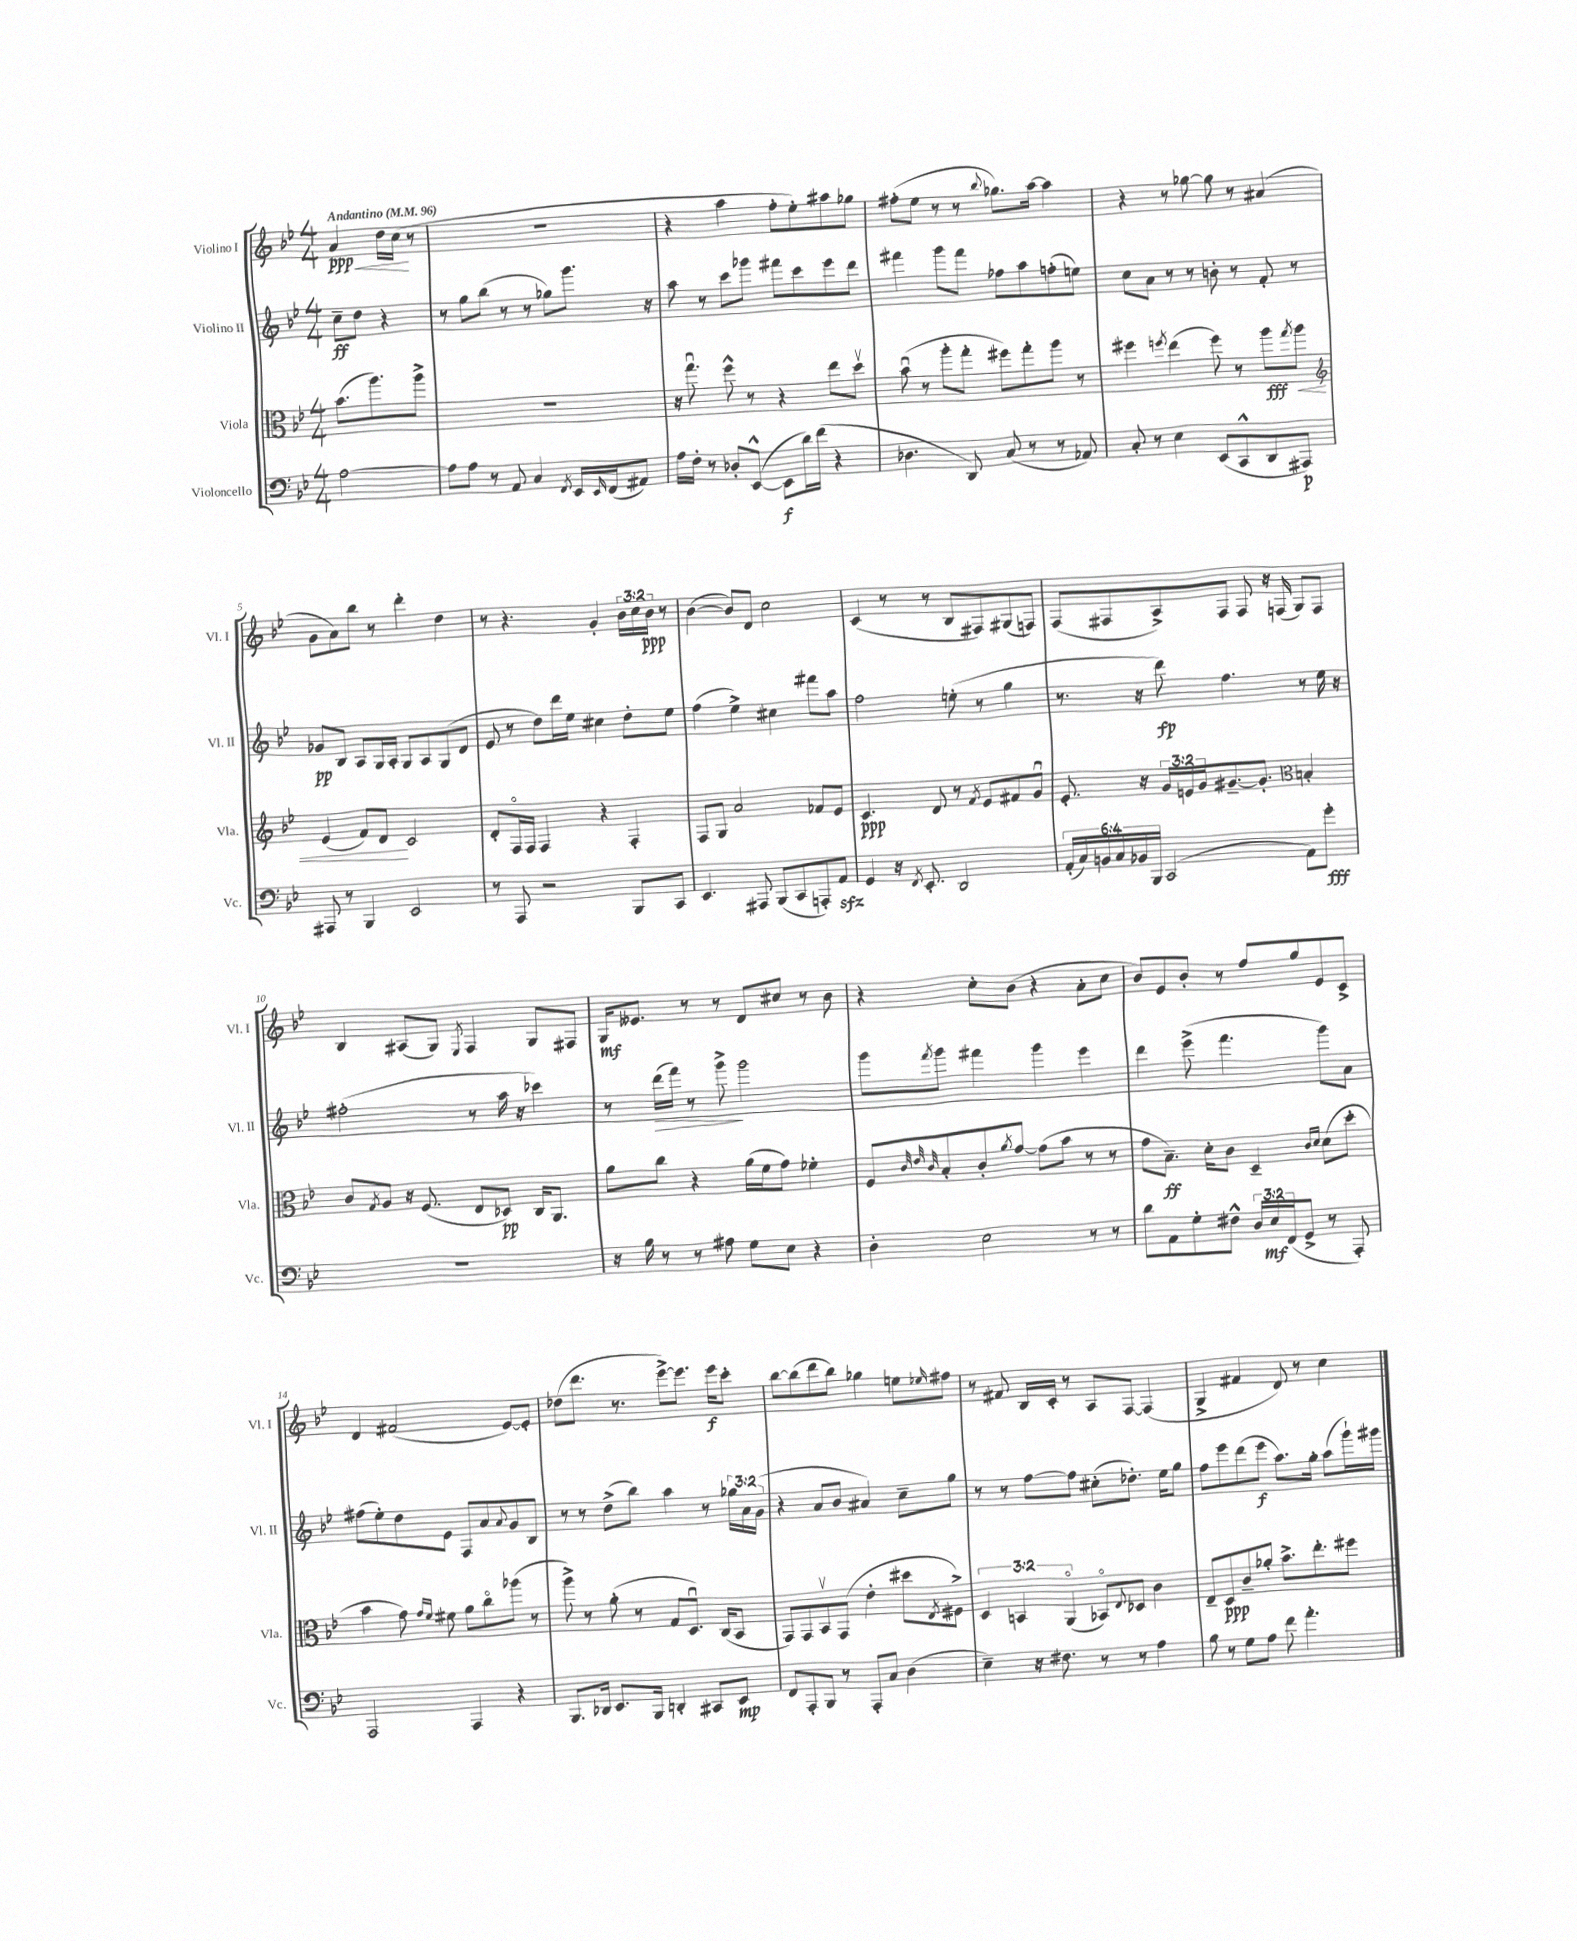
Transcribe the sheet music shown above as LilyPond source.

<<
\new StaffGroup <<
\new Staff = "s0" \with { instrumentName = "Violino I" shortInstrumentName = "Vl. I" } {
    \clef treble \key bes \major \numericTimeSignature \time 4/4 \override Staff.TupletNumber.text = #tuplet-number::calc-fraction-text \partial 2 \tempo "Andantino" 4 = 96
    a'4\ppp\< d''16 c''16\!( r8 |
    R1 |
    r4 a''4 f''8-. ees''8-.) ais''8 ges''8 |
    fis''8-.( ees''8 r8 r8 \appoggiatura { bes''8 } ges''8.) a''16~ a''4 |
    r4 r8 ges''8~ ges''8 r8 ais'4( |
    g'8 a'8) bes''8 r8 d'''4-. d''4 |
    r8 r4. g'4-. \tuplet 3/2 { bes'16 c''16 bes'16\ppp } r8 |
    bes'4~( bes'8) d'8 c''2 |
    c'4( r8 r8 bes8 fis8) gis8( f8) |
    f8( fis8 a8->) fis8 fis8 r16 f16( g8) f8 |
    bes4 ais8( g8) \acciaccatura { ees8 } f4 g8 fis8 |
    g16\mf eeses'8. r8 r8 d'8 cis''8 r8 bes'8 |
    r4 c''8-. bes'8( r4 a'8-. c''8 |
    bes'8) ees'8 bes'8-. r8 f''8 g''8 ees'8 c'8-> |
    d'4 fis'2( ees'8~) ees'8-. |
    des''8( d'''8. r8. ees'''8~->) ees'''8. ees'''16\f c'''8-. |
    bes''8~ bes''8( d'''8 bes''8) ges''4 e''8 \grace { ees''16 } fis''8 |
    r8 fis'8 bes16 c'16-. r8 a8 f8~ f4( |
    g4-> fis'4 d'8) r8 c''4 \bar "|." |
}
\new Staff = "s1" \with { instrumentName = "Violino II" shortInstrumentName = "Vl. II" } {
    \clef treble \key bes \major \numericTimeSignature \time 4/4 \override Staff.TupletNumber.text = #tuplet-number::calc-fraction-text \partial 2
    c''8--\ff d''8 r4 |
    r8 g''8 bes''8( r8 r8 ges''8) g'''8. r16 |
    a''8 r8 c'''8 ges'''8 fis'''8 c'''8 ees'''8 d'''8 |
    fis'''4 g'''8 fis'''8 fes''8 a''8 f''8-.( e''8) |
    c''8 a'8 r8 r8 b'8-. r8 f'8-. r8 |
    ges'8\pp bes8 a8 g16 a16-. g8 a8 g8( d'8 |
    ees'8 r8 d''8) d'''16 ees''16 cis''4 d''8-. ees''8 |
    f''4( ees''4->) cis''4 fis'''8 a''8 |
    f''2 e''8-.( r8 g''4 |
    r8. r16 d'''8\fp) f''4. r8 ees''16 r16 |
    fis''2-.( r8 a''16 r16 ces'''4) |
    r8 d'''16\>( f'''16) r8 g'''8->\! g'''2 |
    g'''8 \acciaccatura { f'''8 } g'''8 fis'''4 g'''4 ees'''4 |
    d'''4 ees'''8->( f'''4. g'''8) a'8 |
    fis''8( ees''8-.) d''8 ees'8 f8 a'8 \appoggiatura { a'8 } g'8 bes8 |
    r8 r8 d''8->( bes''8) a''4 r8 \tuplet 3/2 { ges''16 a'16 g'16( } |
    r4 a'8 bes'8 ais'4) c''8-- g''8 |
    r8 r8 f''8~ f''8 cis''8-.( des''8.-.) ees''16 g''8 |
    f''8 ees'''8 d'''8( ees'''8\f a''8.) g''16-. a''8( g'''16-!) gis'''16 \bar "|." |
}
\new Staff = "s2" \with { instrumentName = "Viola" shortInstrumentName = "Vla." } {
    \clef alto \key bes \major \numericTimeSignature \time 4/4 \override Staff.TupletNumber.text = #tuplet-number::calc-fraction-text \partial 2
    bes'8.( a''8.) a''8-> |
    R1 |
    r16 g''8.\downbow f''8-^ r8 r4 ees''8 d''8\upbow |
    bes'8\downbow( r8 a''8-. g''8-. fis''8) g''8-. a''8 r8 |
    fis''4 \acciaccatura { f''8 } ees''4( f''8) r8 a''8\fff \acciaccatura { g''8 } a''8\< |
    \clef treble ees'4( f'8) d'8\! c'2 |
    d'8-. f16\flageolet f16 f4 r4 f4-. |
    f8 g8 a'2 fes'8 ees'8 |
    c'4.\ppp d'8 r8 \acciaccatura { f'8 } ees'8 fis'8 g'8\downbow |
    ees'8.-. r16 \tuplet 3/2 { g'16 e'16 g'16 } gis'8.~-- gis'8.-. \clef alto b4-. |
    c'8 \acciaccatura { g8 } a8 r16 f8.( ees8 des8\pp) c16 a,8. |
    a'8 c''8 r4 a'16( f'16 g'8) fes'4-. |
    f8 \grace { c'32 ees'32 c'32 } bes8-. c'8-. \acciaccatura { a'8 } g'8~ g'8( bes'8 r8 r8 |
    g'8 bes8.--\ff) d'16-. c'8 d4-- \grace { c'16 d'16 } d'8( d''8-. |
    bes'4 g'8) \grace { g'16 f'16 } fis'8 a'8 c''8\flageolet aes''8( r8 |
    a''8->) r8 a'8-.( r8 g8 d8.\downbow) c16( bes,8 |
    g,8) g,8 bes,8\upbow g,8( ees'4-. dis''8 \acciaccatura { ees8 } fis8->) |
    \tuplet 3/2 { d4 b,4 a,4\flageolet( } bes,8\flageolet) \appoggiatura { ees8 } des8 c'4 |
    ees8-- d8\ppp c'8-- aes'8-. bes'8.-> ees''8.-. fis''8 \bar "|." |
}
\new Staff = "s3" \with { instrumentName = "Violoncello" shortInstrumentName = "Vc." } {
    \clef bass \key bes \major \numericTimeSignature \time 4/4 \override Staff.TupletNumber.text = #tuplet-number::calc-fraction-text \partial 2
    a2~ |
    a8 a8 r8 a,8 c4 \acciaccatura { f,8 } ees,16 \grace { ees,16 } f,16( ais,8) |
    a16 f16-. r8 des8-. ees,8~-^( ees,8\f d'16) f'16( r4 |
    des4. d,8) c8( r8 r8 aes,8) |
    c8-. r8 ees4 ees,8( c,8-^ d,8 ais,,8\p) |
    ais,,8 r8 bes,,4 ees,2 |
    r8 a,,8 r2 bes,,8 c,8 |
    ees,4. ais,,8 bes,,8( c,8 a,,8-.) a,8\sfz |
    g,4 r16 \acciaccatura { f,8 } ees,8.-. d,2 |
    \tuplet 6/4 { a,16-.( c16) b,16 c16 bes,16 bes,,16 } c,2( a,8) g'8-.\fff |
    R1 |
    r16 bes16 r8 r8 ais8 g8 ees8 r4 |
    d4-. ees2 r8 r8 |
    d'8 a,8 g8-. fis8-^ \tuplet 3/2 { d16 ees16\mf f,16( } g,8-> r8 a,,8-.) |
    a,,2 a,,4 r4 |
    bes,,8. des,16 ees,8. bes,,16 d,4-. cis,8 ees,8\mp |
    f,8 a,,8-. bes,,8 r8 a,,8-. c8 d4( |
    ees4--) r16 fis8. r8 r8 a4 |
    bes8 r8 g8 a8 f'8 a'4.-. \bar "|." |
}
>>
>>
